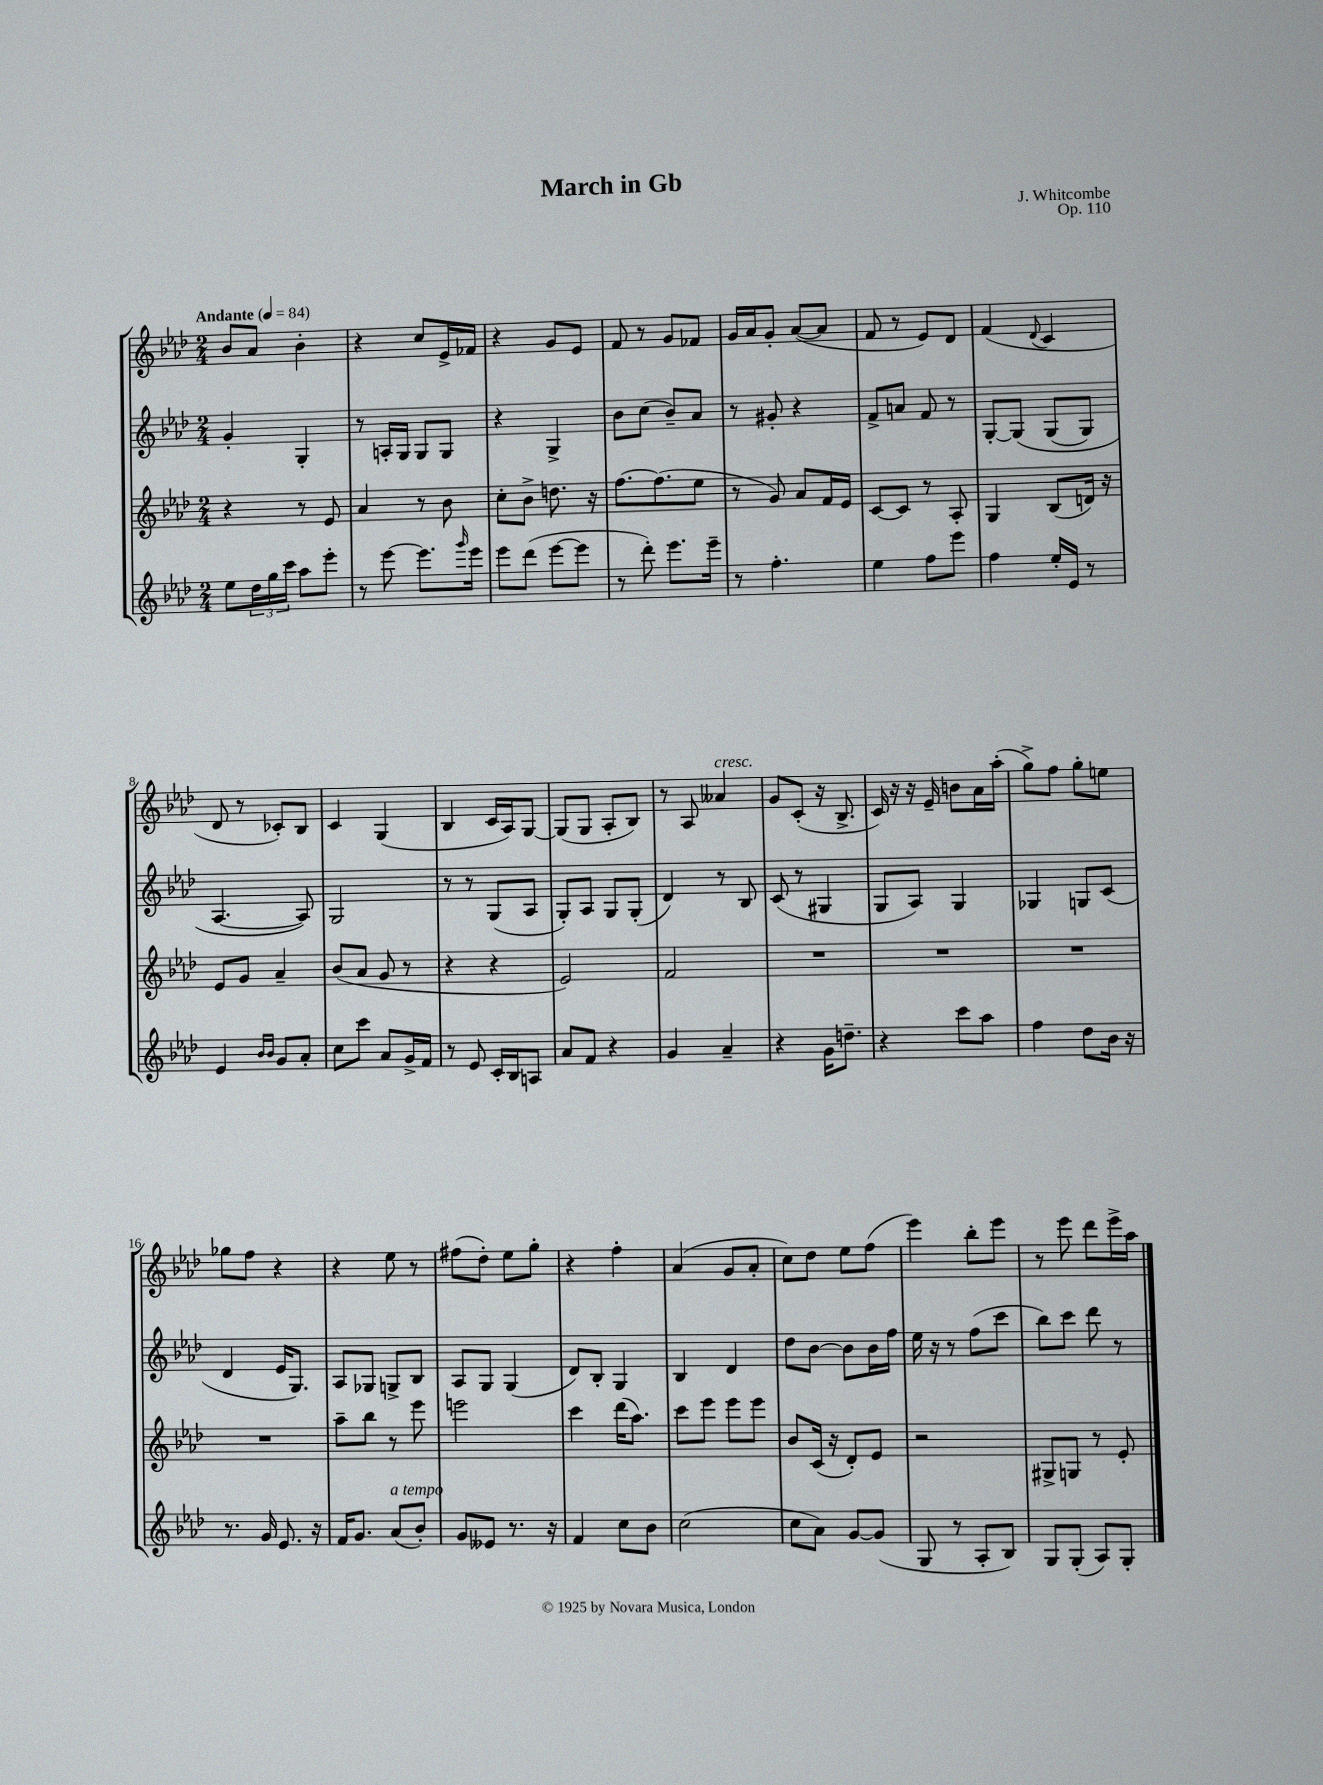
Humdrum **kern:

**kern	**kern	**kern	**kern
*part4	*part3	*part2	*part1
*staff4	*staff3	*staff2	*staff1
*clefG2	*clefG2	*clefG2	*clefG2
*k[b-e-a-d-]	*k[b-e-a-d-]	*k[b-e-a-d-]	*k[b-e-a-d-]
*M2/4	*M2/4	*M2/4	*M2/4
*MM84	*MM84	*MM84	*MM84
=1	=1	=1	=1
!	!	!	!LO:TX:a:B:t=Andante
8ee-\L	4r	4g'/	8b-/L
24dd-\L	.	.	8a-/J
24gg\	.	.	.
24ccc\JJ	.	.	.
8aa-\L	8r	4G'/	4b-'\
8eee-'\J	8e-/	.	.
=2	=2	=2	=2
8r	4a-/	8r	4r
[8eee-\	.	16An'/LL	.
.	.	16G/JJ	.
8.eee-\L]	8r	8G/L	8cc/L
.	8b-\	8G/J	16e-^/L
16qqggg/	.	.	.
16eee-\Jk	.	.	16f-X/JJ
=3	=3	=3	=3
8eee-\L	8cc'\L	4r	4r
(8ddd-\J	8b-^\J	.	.
[8eee-\L	8.ddn\	4G^/	8g/L
8eee-\J]	.	.	8e-/J
.	16r	.	.
=4	=4	=4	=4
8r	[8.ff\L	8b-\L	8f/
8ddd-'\)	.	(8cc\J	8r
.	(8.ff\]	.	.
8.eee-\L	.	8b-~/L)	8g/L
.	8ee-\J	8a-/J	8f-X/J
16eee-~\Jk	.	.	.
=5	=5	=5	=5
8r	8r	8r	16g/LL
.	.	.	16a-/J
4.ff'\	8g/)	8g#X'/	8g'/J
.	8a-/L	4r	([8a-/L
.	16f/L	.	8a-/J]
.	16e-/JJ	.	.
=6	=6	=6	=6
4ee-\	[8c/L	8f^/L	8f/
.	8c/J]	8an/J	8r
8ff\L	8r	8f/	8e-/L)
8eee-\J	8A-'/	8r	8d-/J
=7	=7	=7	=7
4ff\	4G/	[8G'/L	(4f/
.	.	(8G/J]	.
.	.	.	8qqd-/
16ee-'/LL	(8B-/L	(8G/L	4c/
16e-/JJ	.	.	.
8r	16dn/Jk)	8G/J)	.
.	16r	.	.
!!LO:LB:g=z
=8	=8	=8	=8
4e-/	8e-/L	[4.A-/	8d-/
.	8g/J	.	8r
16qqb-/LL	.	.	.
16qqb-/JJ	.	.	.
8g/L	4a-~/	.	8c-X'/L)
8a-'/J	.	8A-/])	8B-/J
=9	=9	=9	=9
8cc\L	(8b-/L	2G/	4c/
8ccc\J	8a-/J	.	.
8a-/L	8g/	.	(4G/
16g^/L	8r	.	.
16f/JJ	.	.	.
=10	=10	=10	=10
8r	4r	8r	4B-/
8e-/	.	8r	.
16c'/LL	4r	(8G/L	16c/LL
16B-/J	.	.	16A-/J)
8An/J	.	8A-/J	[8G/J
=11	=11	=11	=11
8a-/L	2e-/)	8G'/L)	(8G/L]
8f/J	.	8A-/J	8G/J
4r	.	8G/L	8A-'/L
.	.	(8G'/J	8B-/J)
=12	=12	=12	=12
4g/	2f/	4d-/)	8r
.	.	.	8A-/
!	!	!	!LO:TX:a:i:t=cresc.
4a-~/	.	8r	4a--X/
.	.	8B-/	.
=13	=13	=13	=13
4r	2r	(8c/	8g/L
.	.	8r	(8c'/J
16g\KL	.	4G#X/	16r
8.ddn~\J	.	.	8.B-^/
=14	=14	=14	=14
4r	2r	8G/L	16c/)
.	.	.	16r
.	.	8A-/J)	16r
.	.	.	16e-~/
8ccc\L	.	4G/	8bn\L
8aa-\J	.	.	16a-\L
.	.	.	(16aa-'\JJ
=15	=15	=15	=15
4ff\	2r	4G-X/	8gg^\L)
.	.	.	8ff\J
8dd-\L	.	8Gn/L	8gg'\L
16b-\Jk	.	(8c/J	8een\J
16r	.	.	.
!!LO:LB:g=z
=16	=16	=16	=16
8.r	2r	4d-/	8gg-X\L
.	.	.	8ff\J
16g/	.	.	.
8.e-/	.	16e-/KL	4r
.	.	8.G/J)	.
16r	.	.	.
=17	=17	=17	=17
16f/KL	8aa-~\L	8A-/L	4r
8.g/J	.	.	.
.	8bb-\J	8G-X/J	.
!LO:TX:a:i:t=a tempo	!	!	!
(8a-/L	8r	8Gn^/L	8ee-\
8b-'/J)	8eee-\	8B-/J	8r
=18	=18	=18	=18
8g/L	2eeen\	8A-/L	(8ff#X\L
8e--X/J	.	8G/J	8dd-'\J)
8.r	.	(4G/	8ee-\L
.	.	.	8gg'\J
16r	.	.	.
=19	=19	=19	=19
4f/	4ccc\	8d-/L)	4r
.	.	8B-'/J	.
8cc\L	(16ddd-\KL	4G/	4ff'\
.	8.aa-\J)	.	.
8b-\J	.	.	.
=20	=20	=20	=20
(2cc\	8ccc\L	4B-/	(4a-/
.	8eee-\J	.	.
.	8eee-\L	4d-/	8g/L
.	8eee-\J	.	8a-'/J
=21	=21	=21	=21
8cc\L	8b-/L	8dd-\L	8cc\L)
8a-\J)	(16c/Jk	[8b-\J	8dd-\J
.	16r	.	.
[8g/L	8d-'/L)	8b-\L]	8ee-\L
(8g/J]	8e-/J	16b-\L	(8ff\J
.	.	16ff\JJ	.
=22	=22	=22	=22
8G/	2r	16ee-\	4eee-\)
.	.	16r	.
8r	.	8r	.
8A-'/L	.	(8ff\L	8bb-'\L
8B-/J)	.	8ccc\J	8eee-\J
=23	=23	=23	=23
8G/L	8G#X^/L	8bb-\L)	8r
(8G'/J	8Gn/J	8ccc\J	8eee-\
8A-/L)	8r	8ddd-\	8ddd-\L
8G'/J	8e-'/	8r	16eee-^\L
.	.	.	16aa-\JJ
==	==	==	==
*-	*-	*-	*-
